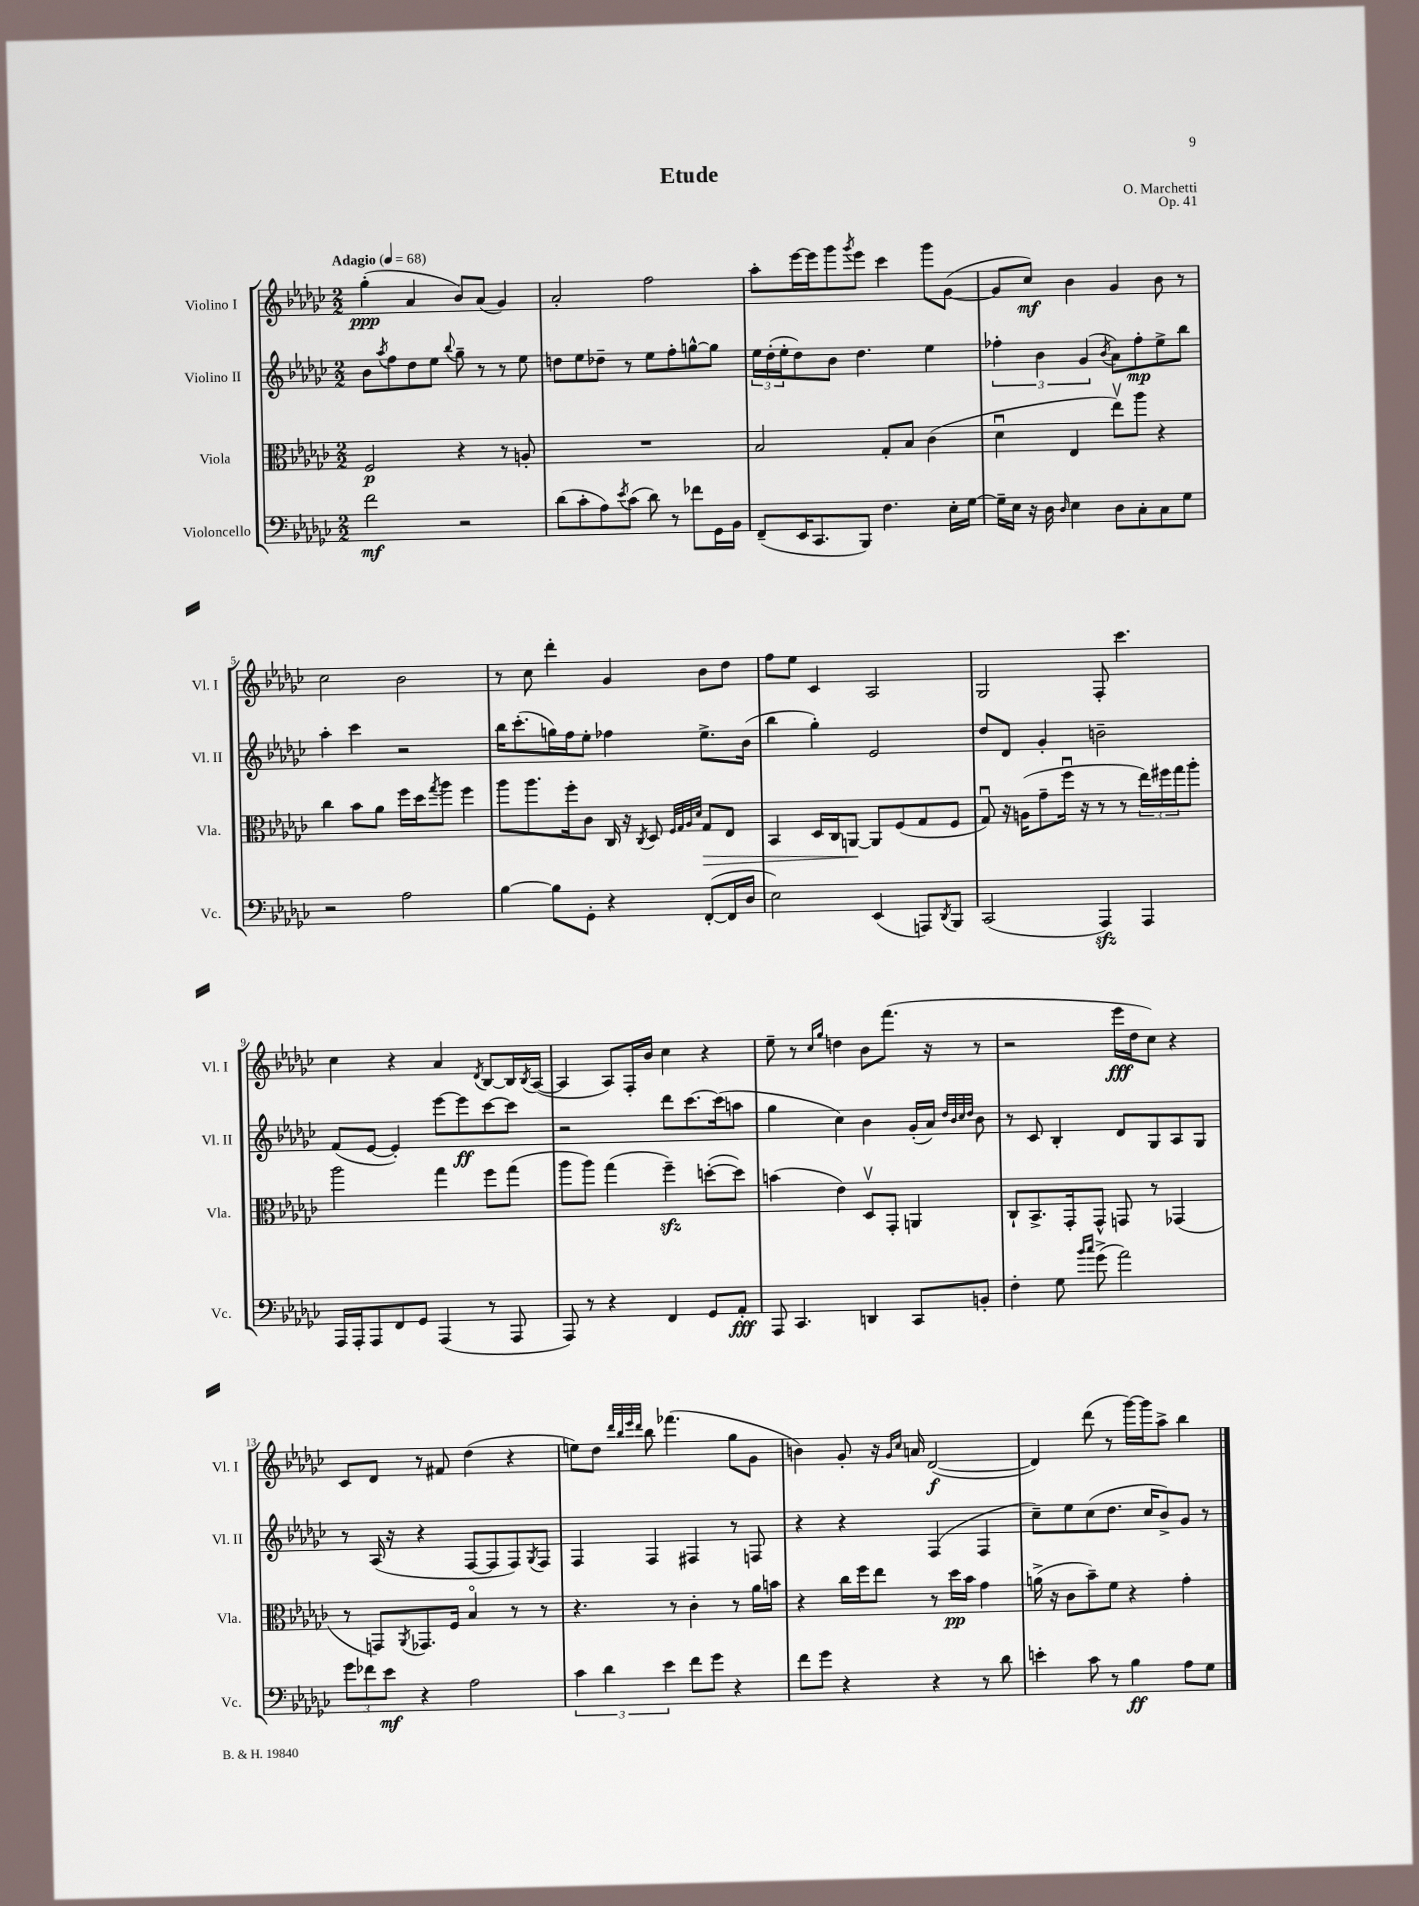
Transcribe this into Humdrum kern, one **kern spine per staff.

**kern	**dynam	**kern	**dynam	**kern	**dynam	**kern	**dynam
*part4	*part4	*part3	*part3	*part2	*part2	*part1	*part1
*staff4	*staff4	*staff3	*staff3	*staff2	*staff2	*staff1	*staff1
*I"Violoncello	*	*I"Viola	*	*I"Violino II	*	*I"Violino I	*
*I'Vc.	*	*I'Vla.	*	*I'Vl. II	*	*I'Vl. I	*
*clefF4	*	*clefC3	*	*clefG2	*	*clefG2	*
*k[b-e-a-d-g-c-]	*	*k[b-e-a-d-g-c-]	*	*k[b-e-a-d-g-c-]	*	*k[b-e-a-d-g-c-]	*
*M2/2	*	*M2/2	*	*M2/2	*	*M2/2	*
*MM68	*	*MM68	*	*MM68	*	*MM68	*
=1	=1	=1	=1	=1	=1	=1	=1
!	!	!	!	!	!	!LO:TX:a:B:t=Adagio	!
2f\	mf	2F/	p	8b-\L	.	(4gg-'\	ppp
.	.	.	.	8qaa-/	.	.	.
.	.	.	.	8ff\	.	.	.
.	.	.	.	8dd-\	.	4a-/	.
.	.	.	.	8ee-\J	.	.	.
.	.	.	.	8qqbb-/	.	.	.
2r	.	4r	.	8gg-~\	.	8b-/L)	.
.	.	.	.	8r	.	(8a-/J	.
.	.	8r	.	8r	.	4g-/)	.
.	.	8An'/	.	8ee-\	.	.	.
=2	=2	=2	=2	=2	=2	=2	=2
(8d-\L	.	1r	.	8ddn\L	.	2a-'/	.
8c-'\	.	.	.	8ee-\	.	.	.
8A-\)	.	.	.	8dd-X~\J	.	.	.
8qe-/	.	.	.	.	.	.	.
(8c-\J	.	.	.	8r	.	.	.
8d-\)	.	.	.	8ee-\L	.	2ff\	.
8r	.	.	.	8ff'\	.	.	.
8f-X\L	.	.	.	[8ggn^^\	.	.	.
16GG-\L	.	.	.	8gg\J]	.	.	.
16BB-\JJ	.	.	.	.	.	.	.
=3	=3	=3	=3	=3	=3	=3	=3
(8FF~/L	.	2B-/	.	24ee-\LL	.	8aa-'\L	.
.	.	.	.	(24dd-'\	.	.	.
.	.	.	.	24ee-'\J	.	.	.
16EE-/K	.	.	.	8dd-\)	.	[16eee-\L	.
8.CC-/	.	.	.	.	.	16eee-\J]	.
.	.	.	.	8b-\J	.	8ggg-\	.
.	.	.	.	.	.	8qggg-/	.
8BBB-/J)	.	.	.	4.dd-\	.	8eee-\J	.
4.F\	.	8G-'/L	.	.	.	4ccc-\	.
.	.	8B-/J	.	.	.	.	.
.	.	(4c-\	.	4ee-\	.	8ggg-\L	.
16E-'\LL	.	.	.	.	.	([8g-\J	.
[16G-\JJ	.	.	.	.	.	.	.
=4	=4	=4	=4	=4	=4	=4	=4
16G-~\LL]	.	4d-u\	.	6ff-X'\	.	8g-/L]	.
16E-\JJ	.	.	.	.	.	.	.
16r	.	.	.	.	.	8cc-/J)	mf
.	.	.	.	6b-\	.	.	.
16D-\	.	.	.	.	.	.	.
16qqD-/	.	.	.	.	.	.	.
4E-\	.	4E-/	.	.	.	4b-\	.
.	.	.	.	(6g-/	.	.	.
.	.	.	.	8qb-/	.	.	.
8D-\L	.	8ee-v\L)	.	8a-\L)	.	4g-/	.
8C-'\	.	8aa-\J	.	8ff-'\	mp	.	.
8C-\	.	4r	.	8ee-^\	.	8b-\	.
8G-\J	.	.	.	8bb-\J	.	8r	.
!!LO:LB:g=z
=5	=5	=5	=5	=5	=5	=5	=5
2r	.	4cc-\	.	4aa-'\	.	2cc-\	.
.	.	8b-\L	.	4ccc-\	.	.	.
.	.	8a-\J	.	.	.	.	.
2A-\	.	16ff\LL	.	2r	.	2b-\	.
.	.	16dd-\J	.	.	.	.	.
.	.	8qgg-/	.	.	.	.	.
.	.	8aa-\J	.	.	.	.	.
.	.	4ff\	.	.	.	.	.
=6	=6	=6	=6	=6	=6	=6	=6
[4B-\	.	8aa-\L	.	16bb-\KL	.	8r	.
.	.	.	.	(8.ccc-'\	.	.	.
.	.	8.aa-\	.	.	.	8cc-\	.
8B-\L]	.	.	.	16ggn\L)	.	4ddd-'\	.
.	.	16ff'\k	.	16ff\J	.	.	.
8GG-'\J	.	8c-\J	.	8ee-'\J	.	.	.
4r	.	16C-/	.	4ff-X\	.	4g-/	.
.	.	16r	.	.	.	.	.
.	.	8qC-/	.	.	.	.	.
.	.	8D-/	.	.	.	.	.
.	.	32qqF/LLL	.	.	.	.	.
.	.	32qqG-/	.	.	.	.	.
.	.	32qqA-/	.	.	.	.	.
.	.	32qqd-/JJJ	.	.	.	.	.
!	!	!	!LO:HP:b	!	!	!	!
([8FF'/L	.	8G-/L	>	8.ee-^\L	.	8b-\L	.
16FF/L]	.	8E-/J	.	.	.	8dd-\J	.
16D-/JJ	.	.	.	(16b-\Jk	.	.	.
=7	=7	=7	=7	=7	=7	=7	=7
2E-\)	.	4BB-/	.	4bb-\	.	8ff\L	.
.	.	.	.	.	.	8ee-\J	.
.	.	16D-/LL	.	4gg-'\)	.	4c-/	.
.	.	16C-/J	.	.	.	.	.
.	.	[8AAn/J	.	.	.	.	.
(4EE-/	.	8AA/L]	]	2e-/	.	2A-/	.
.	.	(8F/	.	.	.	.	.
8AAAn/L)	.	8G-/	.	.	.	.	.
8qDD-/	.	.	.	.	.	.	.
8BBB-/J	.	8F/J	.	.	.	.	.
=8	=8	=8	=8	=8	=8	=8	=8
(2CC-/	.	8G-u/)	.	8dd-/L	.	2G-/	.
.	.	16r	.	8d-/J	.	.	.
.	.	(16An\KL	.	.	.	.	.
.	.	8g-~\	.	4g-'/	.	.	.
.	.	16ffu\Jk	.	.	.	.	.
.	.	16r	.	.	.	.	.
4AAA-zz/)	.	8r	.	2bn~\	.	8F'/	.
.	.	8r	.	.	.	4.ccc-\	.
4AAA-/	.	24ee-\LL)	.	.	.	.	.
.	.	24ff#X\	.	.	.	.	.
.	.	24gg-\J	.	.	.	.	.
.	.	8aa-'\J	.	.	.	.	.
!!LO:LB:g=z
=9	=9	=9	=9	=9	=9	=9	=9
16AAA-/LL	.	2aa-\	.	(8f/L	.	4cc-\	.
16AAA-'/J	.	.	.	.	.	.	.
8AAA-/	.	.	.	[8e-/J	.	.	.
8FF/	.	.	.	4e-'/])	.	4r	.
8GG-/J	.	.	.	.	.	.	.
(4AAA-/	.	4gg-\	.	[8eee-\L	.	4a-/	.
.	.	.	.	8eee-\]	ff	.	.
.	.	.	.	.	.	8qd-/	.
8r	.	8ff\L	.	[8ccc-\	.	[8B-/L	.
8AAA-/	.	(8gg-\J	.	8ccc-\J]	.	16B-/L]	.
.	.	.	.	.	.	8qB-/	.
.	.	.	.	.	.	([16A-/JJ	.
=10	=10	=10	=10	=10	=10	=10	=10
8AAA-/)	.	8aa-\L	.	2r	.	4A-/]	.
8r	.	8aa-\J)	.	.	.	.	.
4r	.	(4gg-\	.	.	.	8A-/L)	.
.	.	.	.	.	.	16F'/L	.
.	.	.	.	.	.	16b-/JJ	.
4FF/	.	4ffzz~\)	.	8ddd-\L	.	4cc-\	.
.	.	.	.	[8.ccc-\	.	.	.
8GG-/L	.	([8ddn'\L	.	.	.	4r	.
.	.	.	.	(16ccc-\k]	.	.	.
8AA-'/J	fff	8dd\J])	.	8aan\J	.	.	.
=11	=11	=11	=11	=11	=11	=11	=11
8AAA-/	.	(4bn\	.	4gg-\	.	8ee-~\	.
4.CC-/	.	.	.	.	.	8r	.
.	.	.	.	.	.	16qqcc-/LL	.
.	.	.	.	.	.	16qqgg-/JJ	.
.	.	4e-\)	.	4cc-\)	.	4ddn\	.
4DDn/	.	8D-v/L	.	4b-\	.	8b-\L	.
.	.	8GG-'/J	.	.	.	(8.fff\J	.
8CC-/L	.	4AAn/	.	(16g-'/LL	.	.	.
.	.	.	.	16a-/JJ)	.	16r	.
.	.	.	.	32qqdd-/LLL	.	.	.
.	.	.	.	32qqb-/	.	.	.
.	.	.	.	32qqcc-/	.	.	.
.	.	.	.	32qqdd-/JJJ	.	.	.
8BBn'/J	.	.	.	8b-\	.	8r	.
=12	=12	=12	=12	=12	=12	=12	=12
4F'\	.	8C-`/L	.	8r	.	2r	.
.	.	8.BB-^/	.	8c-/	.	.	.
8G-\	.	.	.	4B-'/	.	.	.
.	.	16GG-'/k	.	.	.	.	.
16qqb-/LL	.	.	.	.	.	.	.
16qqcc-/JJ	.	.	.	.	.	.	.
(8g-^\	.	8GG-^^/J	.	.	.	.	.
2a-\)	.	8GGn/	.	8d-/L	.	16eee-\LL	fff
.	.	.	.	.	.	16dd-\J	.
.	.	8r	.	8G-/	.	8cc-\J)	.
.	.	(4GG-X/	.	8A-/	.	4r	.
.	.	.	.	8G-/J	.	.	.
!!LO:LB:g=z
=13	=13	=13	=13	=13	=13	=13	=13
12g-\L	.	8r	.	8r	.	8c-/L	.
12f-X\	.	.	.	.	.	.	.
.	.	8GGn/L)	.	(16A-/	.	8d-/J	.
12e-\J	mf	.	.	.	.	.	.
.	.	.	.	16r	.	.	.
.	.	8qAA-/	.	.	.	.	.
4r	.	8.GG-X/	.	4r	.	8r	.
.	.	.	.	.	.	8f#X/	.
.	.	16F/Jk	.	.	.	.	.
2A-\	.	4B-/	.	[8F/L	.	(4dd-\	.
.	.	.	.	8F/]	.	.	.
.	.	8r	.	8F/)	.	4r	.
.	.	.	.	8qG-/	.	.	.
.	.	8r	.	8F/J	.	.	.
=14	=14	=14	=14	=14	=14	=14	=14
6c-\	.	4.r	.	4F/	.	8een\L)	.
.	.	.	.	.	.	8dd-\J	.
6d-\	.	.	.	.	.	.	.
.	.	.	.	.	.	32qqddd-/LLL	.
.	.	.	.	.	.	32qqbb-/	.
.	.	.	.	.	.	32qqeee-/	.
.	.	.	.	.	.	32qqddd-/JJJ	.
.	.	.	.	4F/	.	8bb-\	.
6e-\	.	.	.	.	.	.	.
.	.	8r	.	.	.	(4.fff-X\	.
8f\L	.	4c-'\	.	4F#X/	.	.	.
8g-\J	.	.	.	.	.	.	.
4r	.	8r	.	8r	.	8gg-\L	.
.	.	16a-\LL	.	8Fn/	.	8g-\J	.
.	.	16bn\JJ	.	.	.	.	.
=15	=15	=15	=15	=15	=15	=15	=15
8f\L	.	4r	.	4r	.	4bn\)	.
8g-\J	.	.	.	.	.	.	.
4r	.	16cc-\LL	.	4r	.	8g-'/	.
.	.	16ff\J	.	.	.	.	.
.	.	8ee-\J	.	.	.	16r	.
.	.	.	.	.	.	16qqg-/LL	.
.	.	.	.	.	.	16qqcc-/JJ	.
.	.	.	.	.	.	16an/	.
4r	.	8r	.	(4F/	.	([2d-/	f
.	.	16dd-\LL	pp	.	.	.	.
.	.	16b-\JJ	.	.	.	.	.
8r	.	4g-\	.	4F/	.	.	.
8d-\	.	.	.	.	.	.	.
=16	=16	=16	=16	=16	=16	=16	=16
4en'\	.	(16an^\	.	8cc-~\L)	.	4d-/])	.
.	.	16r	.	.	.	.	.
.	.	8c-\L	.	8ee-\	.	.	.
8c-\	.	8b-~\)	.	(8cc-\	.	(8ddd-\	.
8r	.	8f\J	.	8.dd-\J	.	8r	.
4B-\	ff	4r	.	.	.	[16ggg-\LL)	.
.	.	.	.	16cc-/KL	.	16ggg-\J]	.
.	.	.	.	8b-^/)	.	8aa-^\J	.
8A-\L	.	4g-'\	.	8g-/J	.	4bb-\	.
8G-\J	.	.	.	8r	.	.	.
==	==	==	==	==	==	==	==
*-	*-	*-	*-	*-	*-	*-	*-
